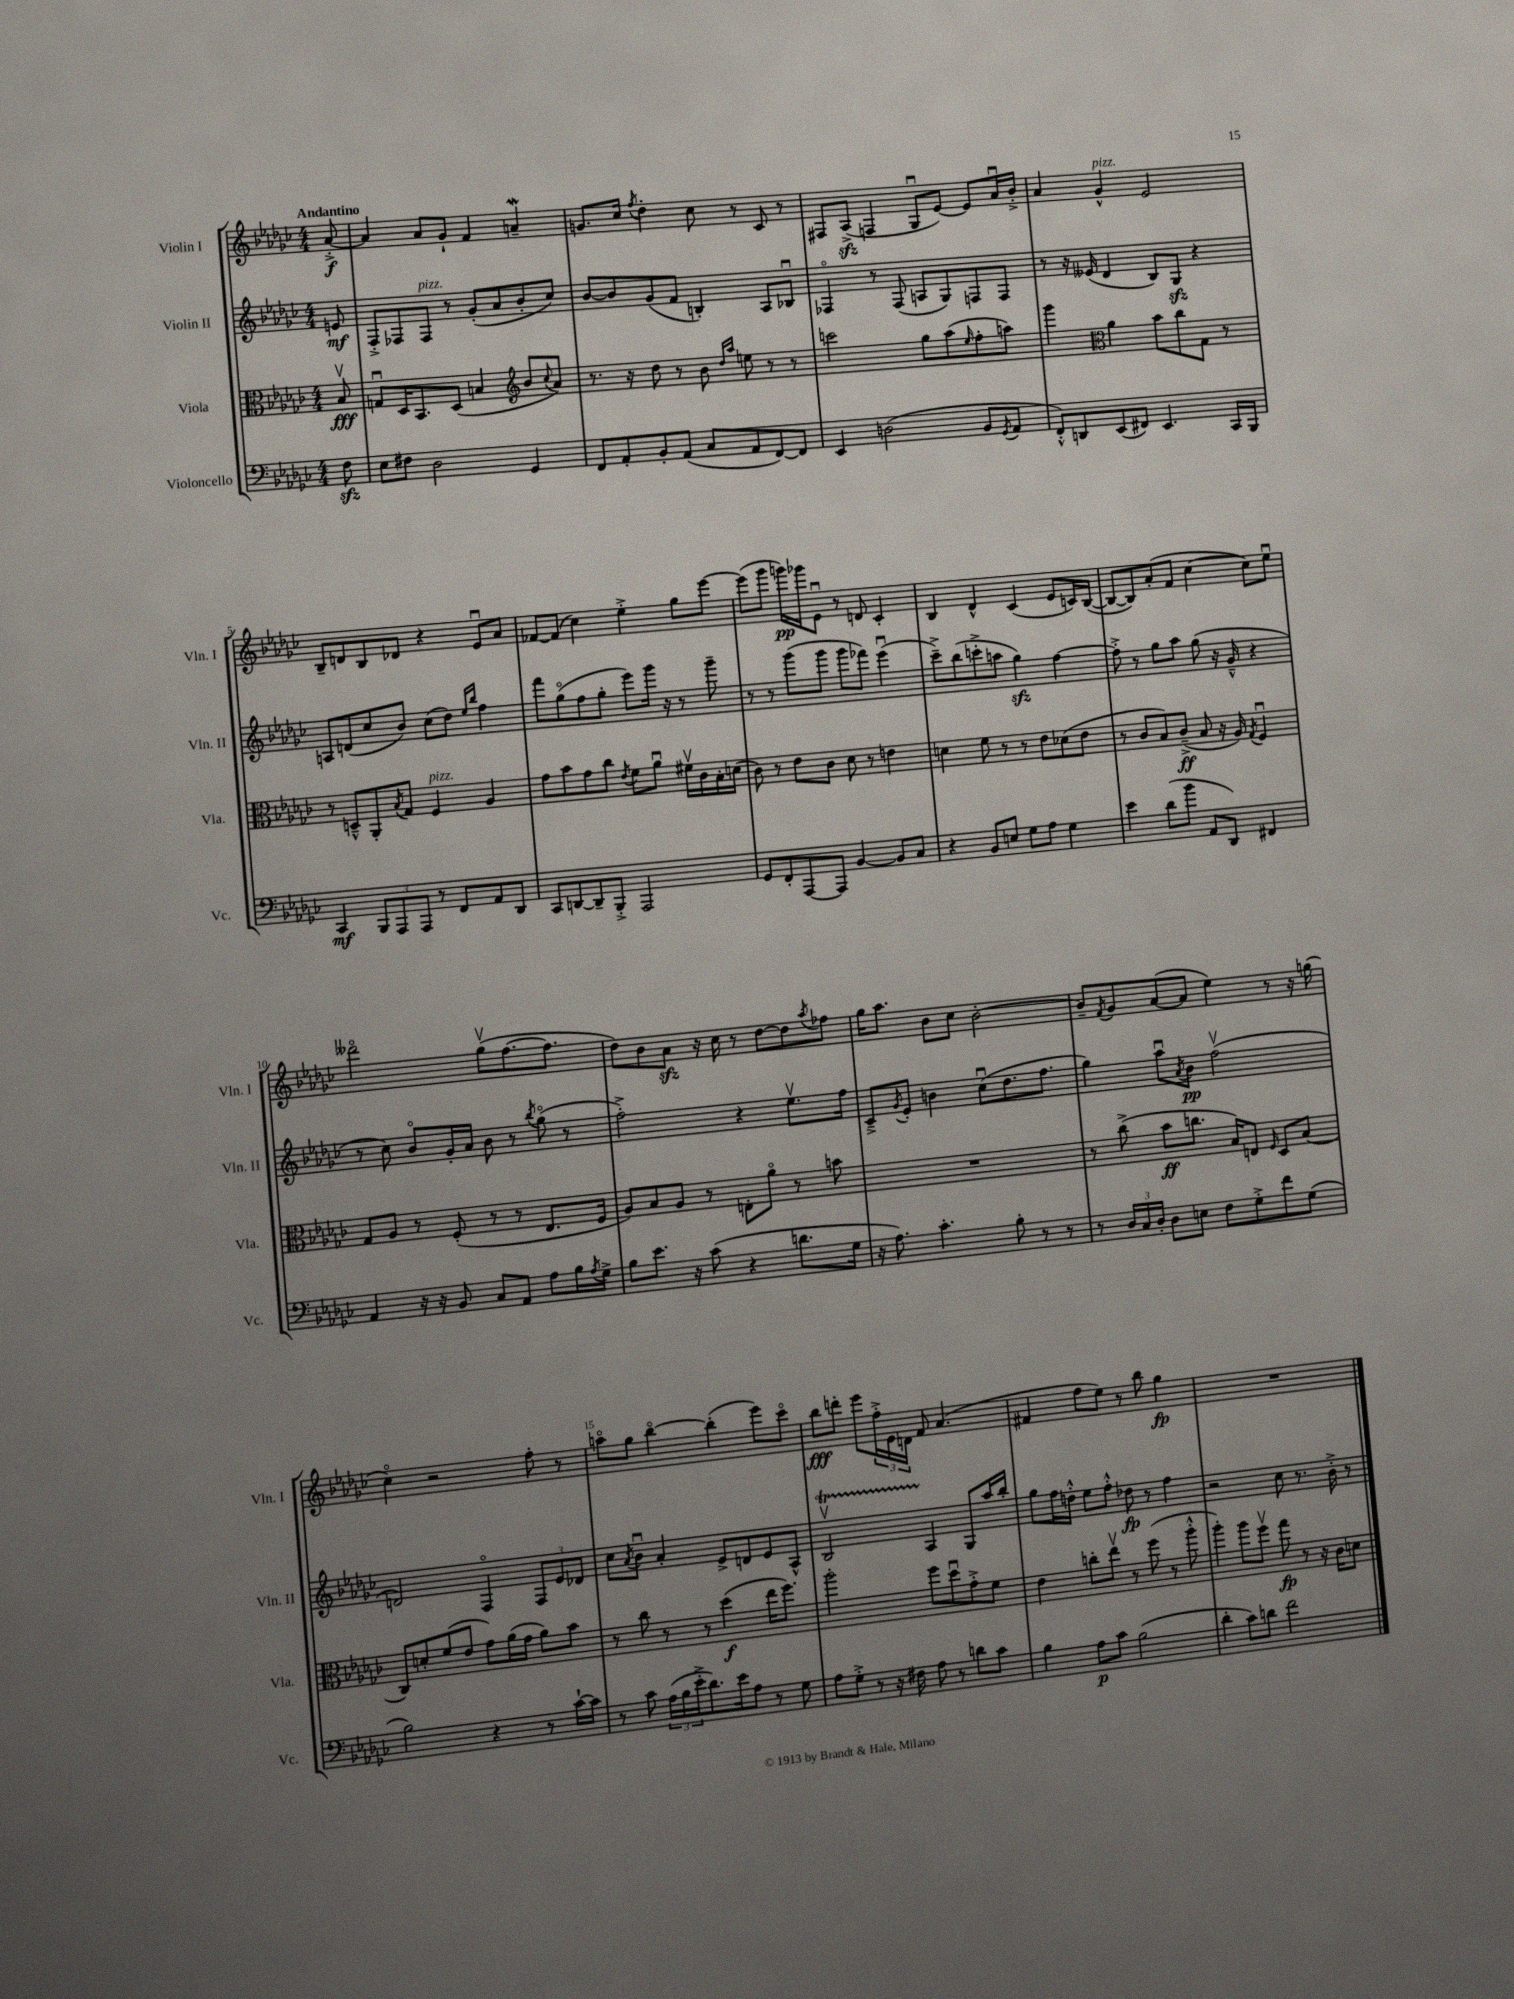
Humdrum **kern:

**kern	**dynam	**kern	**dynam	**kern	**dynam	**kern	**dynam
*part4	*part4	*part3	*part3	*part2	*part2	*part1	*part1
*staff4	*staff4	*staff3	*staff3	*staff2	*staff2	*staff1	*staff1
*I"Violoncello	*	*I"Viola	*	*I"Violin II	*	*I"Violin I	*
*I'Vc.	*	*I'Vla.	*	*I'Vln. II	*	*I'Vln. I	*
*clefF4	*	*clefC3	*	*clefG2	*	*clefG2	*
*k[b-e-a-d-g-c-]	*	*k[b-e-a-d-g-c-]	*	*k[b-e-a-d-g-c-]	*	*k[b-e-a-d-g-c-]	*
*M4/4	*	*M4/4	*	*M4/4	*	*M4/4	*
=	=	=	=	=	=	=	=
!	!	!	!	!	!	!LO:TX:a:B:t=Andantino	!
8Fzz\	.	8B-v/	fff	8en/	mf	[8a-'^/	f
=1	=1	=1	=1	=1	=1	=1	=1
8E-\L	.	8Gnu/L	.	8F'^/L	.	4a-/]	.
8F#X\J	.	16D-/K	.	8F-X/	.	.	.
.	.	8.BB-/	.	.	.	.	.
!	!	!	!	!LO:TX:a:i:t=pizz.	!	!	!
2D-\	.	.	.	8F-/J	.	8a-/L	.
.	.	(8D-/J	.	8r	.	8g-`/J	.
.	.	4Bn/	.	(8g-'/L	.	4f/	.
.	.	.	.	8a-/	.	.	.
*	*	*clefG2	*	*	*	*	*
4GG-/	.	8b-/L	.	8b-'/	.	4anW~/	.
.	.	8qqcc-/	.	.	.	.	.
.	.	8a-/J)	.	8cc-/J)	.	.	.
=2	=2	=2	=2	=2	=2	=2	=2
8FF/L	.	8.r	.	[8b-/L	.	8.gn/L	.
8AA-'/	.	.	.	8b-/]	.	.	.
.	.	16r	.	.	.	16cc-/Jk	.
.	.	.	.	.	.	8qff/	.
8BB-'/	.	8dd-\	.	(8g-/	.	4dd-'\	.
(8AA-/J	.	8r	.	8f/J	.	.	.
8C-/L	.	8b-\	.	4Bn'/)	.	8cc-\	.
.	.	16qqdd-/LL	.	.	.	.	.
.	.	16qqaa-/JJ	.	.	.	.	.
8AA-/	.	8een\	.	.	.	8r	.
[8FF/)	.	8r	.	8A-/L	.	8c-/	.
8FF/J]	.	8r	.	8B-Xu/J	.	8r	.
=3	=3	=3	=3	=3	=3	=3	=3
4EE-/	.	2cccn\	.	4F-X/	.	8F#X/L	.
.	.	.	.	.	.	(8A-zz^/J	.
(2Dn\	.	.	.	8r	.	4Fn/	.
.	.	.	.	(8F-/	.	.	.
.	.	8gg-\L	.	8An/L	.	8G-u/L	.
.	.	(8aa-\	.	8G-/)	.	[8e-/J)	.
.	.	16qqee-/	.	.	.	.	.
8BB-/L	.	8ff'\	.	8Fn/	.	8e-/L]	.
8qGG-/	.	.	.	.	.	.	.
8AA-/J	.	8aan\J)	.	8F/J	.	16a-u/L	.
.	.	.	.	.	.	16b-'^/JJ	.
=4	=4	=4	=4	=4	=4	=4	=4
8FF'^^/L)	.	4ggg-\	.	8r	.	4a-/	.
8DDn/	.	.	.	16r	.	.	.
.	.	.	.	(16e--X/	.	.	.
*	*	*clefC3	*	*	*	*	*
!	!	!	!	!	!	!LO:TX:a:i:t=pizz.	!
(8EE-/	.	4a-\	.	4d-/	.	4g-^^/	.
8FF#X/J)	.	.	.	.	.	.	.
4.EE-/	.	8b-\L	.	8B-/L)	.	2e-/	.
.	.	8cc-\	.	8G-zz/J	.	.	.
.	.	8G-\J	.	4r	.	.	.
16CC-/LL	.	8r	.	.	.	.	.
16BBB-/JJ	.	.	.	.	.	.	.
!!LO:LB:g=z
=5	=5	=5	=5	=5	=5	=5	=5
4CC-/	mf	8r	.	8An/L	.	8B-~/L	.
.	.	8Dn~^^/L	.	(8dn/	.	8dn/	.
12BBB-/L	.	8AA-'/	.	8cc-/	.	8B-/	.
12AAA-/	.	.	.	.	.	.	.
.	.	8qB-/	.	.	.	.	.
.	.	8G-/J	.	8b-/J)	.	8d-X/J	.
12AAA-/J	.	.	.	.	.	.	.
!	!	!LO:TX:a:i:t=pizz.	!	!	!	!	!
8r	.	4F/	.	(8cc-\L	.	4r	.
8FF/L	.	.	.	8dd-\J)	.	.	.
.	.	.	.	16qqee-/LL	.	.	.
.	.	.	.	16qqbb-/JJ	.	.	.
8AA-/	.	4A-/	.	4ff\	.	8e-u/L	.
8DD-/J	.	.	.	.	.	8a-/J	.
=6	=6	=6	=6	=6	=6	=6	=6
8CC-/L	.	8g-\L	.	8fff\L	.	[8f-X/L	.
[8DDn/	.	8b-\	.	(8gg-\	.	(8f-/J]	.
8DD~/]	.	8g-\	.	8ff\	.	4cc-\)	.
8BBB-'^/J	.	8cc-\J	.	8gg-'\J	.	.	.
.	.	8qe-/	.	.	.	.	.
2AAA-/	.	8f\L	.	8eee-\L)	.	4ee-'^\	.
.	.	8a-u\J	.	16ggg-\Jk	.	.	.
.	.	.	.	16r	.	.	.
.	.	16f#Xv\LL	.	8r	.	8gg-\L	.
.	.	16c-\	.	.	.	.	.
.	.	16B-'\	.	8ggg-~\	.	[8eee-\J	.
.	.	(16dn\JJ	.	.	.	.	.
=7	=7	=7	=7	=7	=7	=7	=7
8GG-/L	.	8c-\)	.	8r	.	(8eee-\L]	.
8FF'/	.	8r	.	8r	.	8ggg-\J	.
[8AAA-/	.	8e-\L	.	(8ggg-\L	.	16gggn\LL)	pp
.	.	.	.	.	.	16ggg-X\J	.
8AAA-/J]	.	8c-\J	.	8ggg-\J	.	8e-u\J	.
[4BB-/	.	8d-\	.	8ggg-\L	.	8r	.
.	.	8r	.	8fff-X\J)	.	8dn/	.
8BB-/L]	.	4en\	.	(4eee-u\	.	4c-'/	.
8C-/J	.	.	.	.	.	.	.
=8	=8	=8	=8	=8	=8	=8	=8
4r	.	4dn\	.	8ccc-~^\L)	.	4B-/	.
.	.	.	.	(8bb-\	.	.	.
8BB-/L	.	8f\	.	8cccn'^\	.	4d-^^/	.
8En/J	.	8r	.	8aan\J	.	.	.
8G-\L	.	8r	.	4gg-zz\)	.	(4c-/	.
8A-\J	.	8e-\L	.	.	.	.	.
4G-\	.	(8d-X\	.	[4ff\	.	8e-/L	.
.	.	8e-\J	.	.	.	16cn/L)	.
.	.	.	.	.	.	([16B-/JJ	.
=9	=9	=9	=9	=9	=9	=9	=9
4e-\	.	8r	.	8ff'^\]	.	8B-/L_	.
.	.	8c-/L	.	8r	.	8B-/])	.
(8d-\L	.	8B-/)	.	8gg-\L	.	(8a-'/	.
8b-\J	.	(8c-~^/J	ff	8aa-\J	.	8f/J	.
8AA-/L	.	8B-/	.	(8gg-\	.	[4cc-\	.
8DD-/J)	.	16r	.	16r	.	.	.
.	.	16A-/)	.	16g-~^^/	.	.	.
.	.	8qG-/	.	.	.	.	.
4FF#X/	.	4Fu/	.	4r	.	8cc-\L])	.
.	.	.	.	.	.	8ee-u\J	.
!!LO:LB:g=z
=10	=10	=10	=10	=10	=10	=10	=10
4AA-/	.	8G-/L	.	8r	.	2ddd--X\	.
.	.	8A-/J	.	8cc-\)	.	.	.
16r	.	8r	.	8b-/L	.	.	.
16r	.	.	.	.	.	.	.
8BB-/	.	(8F'/	.	16g-'/L	.	.	.
.	.	.	.	16a-/JJ	.	.	.
8C-/L	.	8r	.	8b-\	.	(8gg-v\L	.
8AA-/J	.	8r	.	8r	.	[8.ff\	.
.	.	.	.	8qbb-/	.	.	.
8A-\L	.	8.E-/L	.	(8gg-\	.	.	.
.	.	.	.	.	.	8.ff\J]	.
16B-\L	.	.	.	8r	.	.	.
8qA-/	.	.	.	.	.	.	.
16G-^\JJ	.	16F/Jk	.	.	.	.	.
=11	=11	=11	=11	=11	=11	=11	=11
8B-\L	.	8A-/L)	.	2ff'^\)	.	8dd-\L)	.
8.e-\J	.	8B-/	.	.	.	8b-\	.
.	.	8A-/J	.	.	.	8a-zz\J	.
16r	.	.	.	.	.	.	.
(8c-\	.	8r	.	.	.	16r	.
.	.	.	.	.	.	16cc-\	.
4r	.	8En'\L	.	4r	.	8r	.
.	.	8a-\J	.	.	.	[8dd-\L	.
8.dn\L	.	8r	.	8.ee-v\L	.	8dd-\]	.
.	.	.	.	.	.	8qaa-/	.
.	.	8bn\	.	.	.	8ff-X\J	.
16G-\Jk	.	.	.	16ff\Jk	.	.	.
=12	=12	=12	=12	=12	=12	=12	=12
16r	.	1r	.	8c-~^/L	.	16gg-\KL	.
8.A-\)	.	.	.	.	.	8.aa-\J	.
.	.	.	.	8qg-/	.	.	.
.	.	.	.	8e-'/J	.	.	.
4.c-'\	.	.	.	4bn\	.	8b-\L	.
.	.	.	.	.	.	8cc-\J	.
.	.	.	.	(8cc-u\L	.	[2b-'\	.
8B-'\	.	.	.	8.dd-\	.	.	.
8r	.	.	.	.	.	.	.
.	.	.	.	8.ff\J	.	.	.
8r	.	.	.	.	.	.	.
=13	=13	=13	=13	=13	=13	=13	=13
8r	.	8r	.	4gg-\)	.	8b-~/L]	.
.	.	.	.	.	.	8qf/	.
24D-/LL	.	(8cc-^\	.	.	.	8g-/	.
24C-/	.	.	.	.	.	.	.
24D-'/JJ	.	.	.	.	.	.	.
8D-\L	.	8b-\L	ff	8aa-u\L	.	([8a-/	.
.	.	.	.	8qa-/	.	.	.
8En\J	.	8.ccn\J	.	8b-\J	pp	8a-/J]	.
8F\L	.	.	.	(2ffv\	.	4ee-\)	.
.	.	16B-/KL)	.	.	.	.	.
8G-'^\	.	8En/J	.	.	.	.	.
.	.	16qqF/	.	.	.	.	.
8f\	.	8D-/L	.	.	.	8r	.
(8G-\J	.	(8B-/J	.	.	.	16r	.
.	.	.	.	.	.	(16ggn\	.
!!LO:LB:g=z
=14	=14	=14	=14	=14	=14	=14	=14
2B-\)	.	8C-/L)	.	2dn/)	.	4cc-\)	.
.	.	8dn'/	.	.	.	.	.
.	.	(8f/	.	.	.	2r	.
.	.	8e-/J	.	.	.	.	.
4r	.	8g-\L)	.	4F/	.	.	.
.	.	(16a-\L	.	.	.	.	.
.	.	16g-\JJ	.	.	.	.	.
8r	.	8a-\L)	.	12F/L	.	8ff'\	.
.	.	.	.	12e-/	.	.	.
[16c-`\LL	.	8b-\J	.	.	.	8r	.
.	.	.	.	12d-X/J	.	.	.
16c-\JJ]	.	.	.	.	.	.	.
=15	=15	=15	=15	=15	=15	=15	=15
8r	.	8r	.	8cc-\L	.	8aan\L	.
.	.	.	.	8qa-/	.	.	.
8c-\	.	8cc-\	.	8b-u\J	.	8gg-\J	.
(24A-\LL	.	8r	.	4a-'/	.	[4bb-\	.
24B-\	.	.	.	.	.	.	.
24e-'^\J	.	.	.	.	.	.	.
8.d-\)	.	8r	.	.	.	.	.
.	.	(4dd-\	f	8e-^/L	.	(4bb-'\]	.
16e-\k	.	.	.	.	.	.	.
8A-\J	.	.	.	8dn/	.	.	.
8r	.	16ee-\KL	.	8e-/	.	8eee-\L)	.
.	.	8.ff\J)	.	.	.	.	.
8G-\	.	.	.	8A-^^/J	.	8ccc-\J	.
=16	=16	=16	=16	=16	=16	=16	=16
8A-\L	.	2aa-'\	.	2B-tv/	.	8bb-\L	fff
8G-'^\J	.	.	.	.	.	8dddn'\J	.
8r	.	.	.	.	.	8eee-\L	.
16r	.	.	.	.	.	24ff'^\L	.
.	.	.	.	.	.	24e-\	.
16F#X\	.	.	.	.	.	.	.
.	.	.	.	.	.	24dn\JJ	.
8A-\	.	8ff\L	.	4A-/	.	8f/	.
8r	.	8dd-u\	.	.	.	(4.a-/	.
8dn\L	.	8g-'^\	.	8G-/L	.	.	.
8c-\J	.	8f\J	.	16aa-/L	.	.	.
.	.	.	.	16bb-'/JJ	.	.	.
=17	=17	=17	=17	=17	=17	=17	=17
4B-\	.	4e-\	.	8gg-\L	.	4f#X/	.
.	.	.	.	16ff\L	.	.	.
.	.	.	.	16ddn'^^\JJ	.	.	.
8A-\L	p	8ccn'\L	.	8ee-\L	.	8ff\L	.
8c-\J	.	8ee-v\J	.	8ff'^^\J	.	8ee-\J)	.
(2B-\	.	8r	.	8dd-X\	fp	8r	.
.	.	(8ff\	.	8r	.	8bb-\	.
.	.	8r	.	4ff\	.	4gg-\	fp
.	.	8aa-'^^\	.	.	.	.	.
=18	=18	=18	=18	=18	=18	=18	=18
4d-'\	.	4aa-'\)	.	2r	.	1r	.
8c-\L)	.	8aa-\L	.	.	.	.	.
8dn\J	.	8ffv\J	.	.	.	.	.
2f\	.	8gg-\	fp	8cc-\	.	.	.
.	.	8r	.	8.r	.	.	.
.	.	16r	.	.	.	.	.
.	.	16c-\KL	.	16b-'^\	.	.	.
.	.	8dn\J	.	8r	.	.	.
==	==	==	==	==	==	==	==
*-	*-	*-	*-	*-	*-	*-	*-
